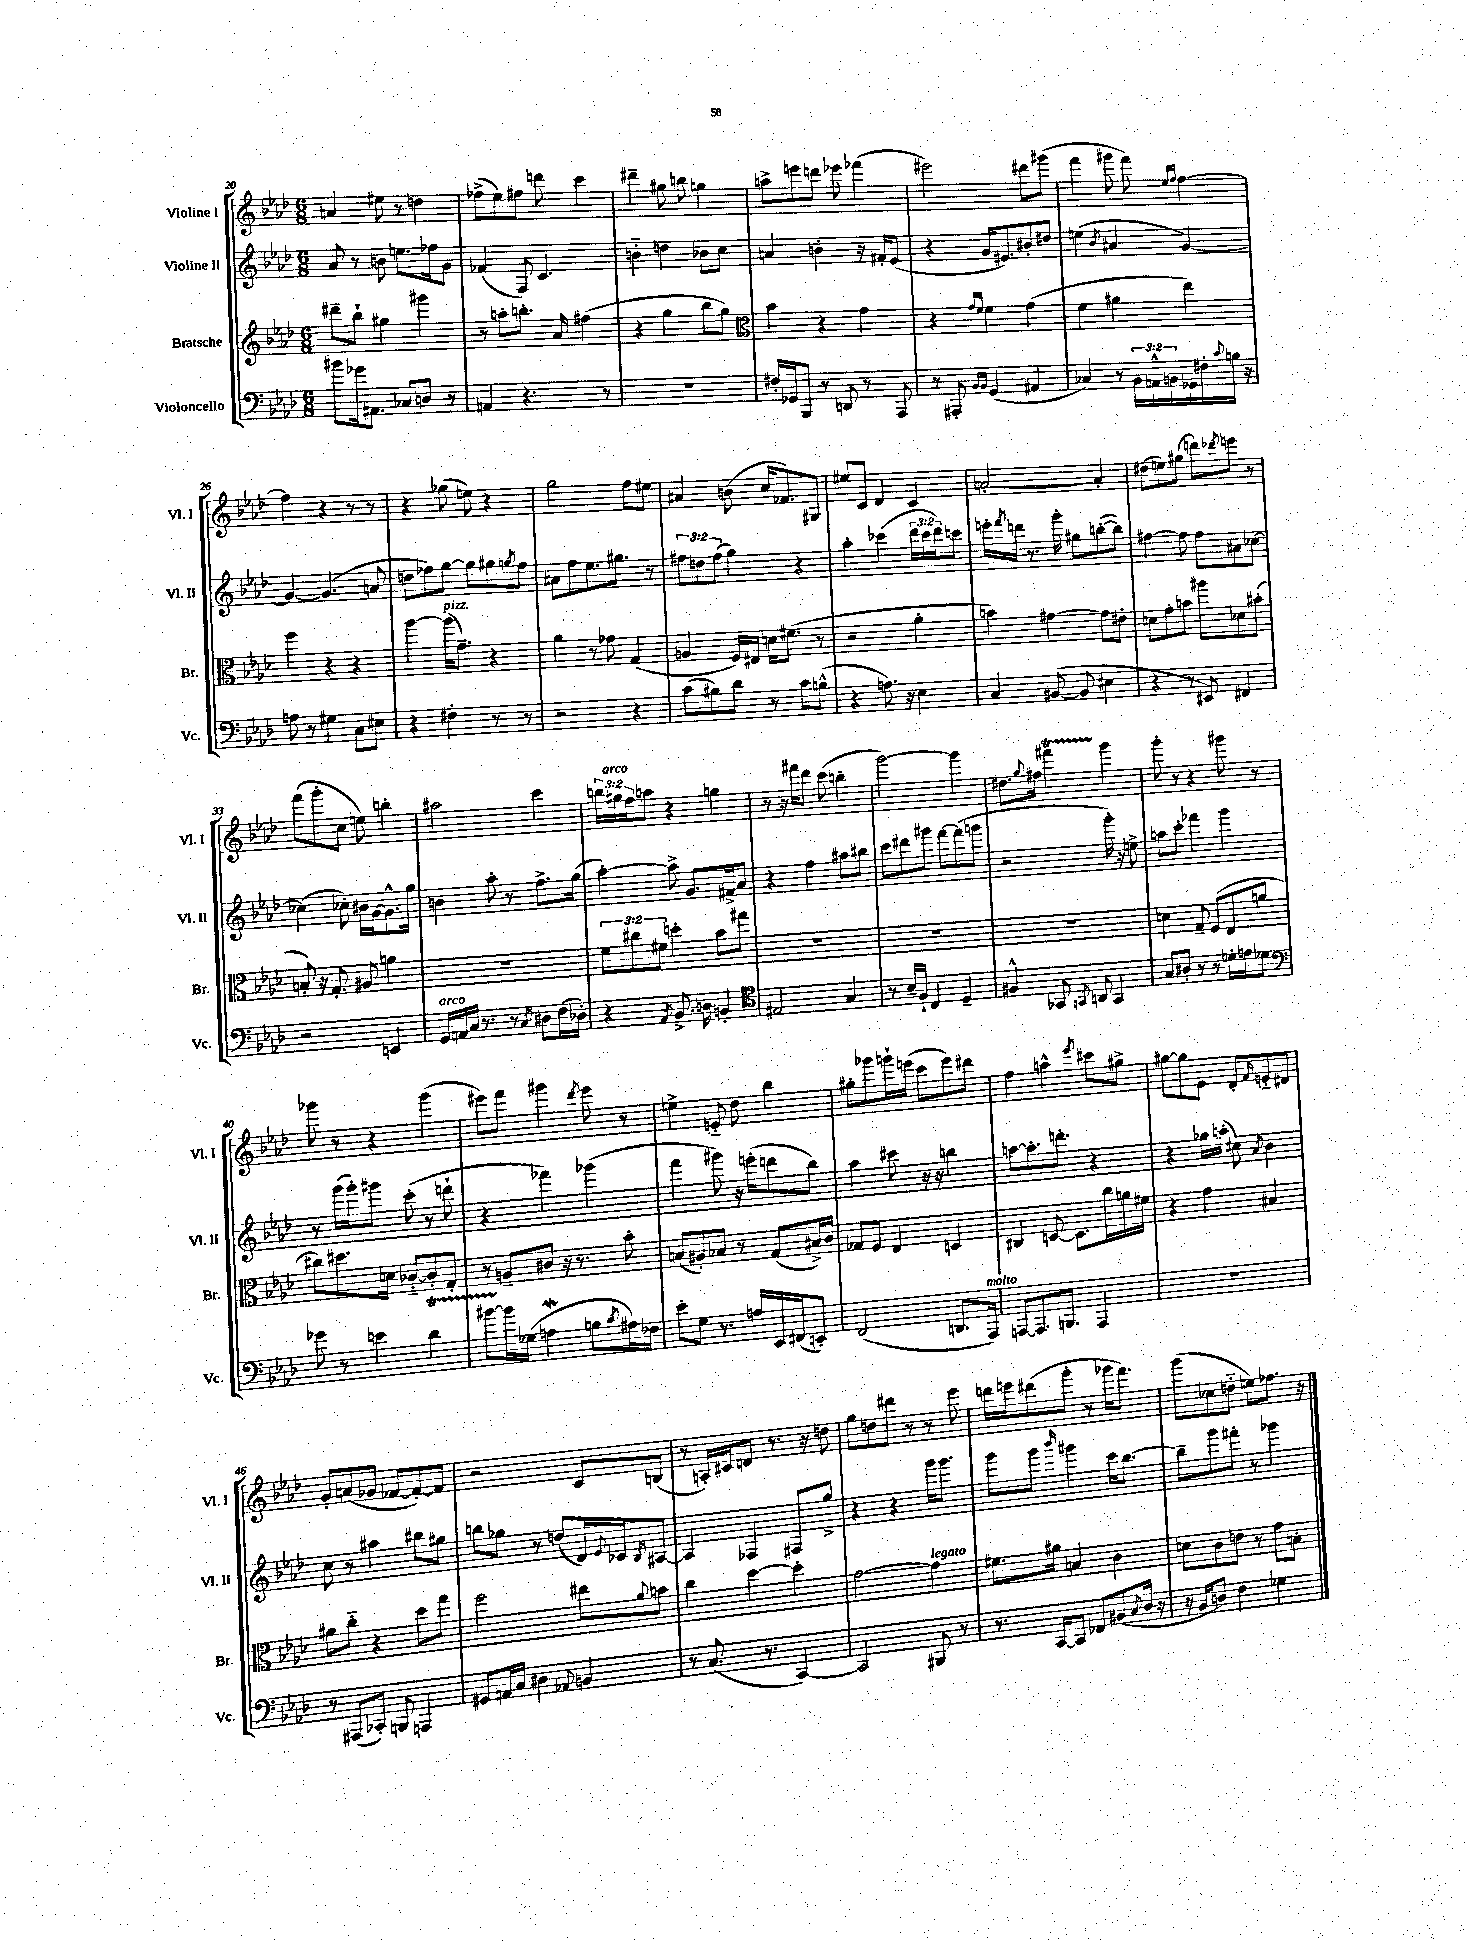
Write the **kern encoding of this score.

**kern	**kern	**kern	**kern
*staff4	*staff3	*staff2	*staff1
*clefF4	*clefG2	*clefG2	*clefG2
*k[b-e-a-d-]	*k[b-e-a-d-]	*k[b-e-a-d-]	*k[b-e-a-d-]
*M6/8	*M6/8	*M6/8	*M6/8
8b#\L	8ddd#~\L	8a-/	4a/
16g-\k	8bb-`\J	8r	.
8.AA#\J	.	.	.
.	4gg#\	8b\	8ee#\
8C-/L	.	8.ee\L	8r
8D/J	4ggg#\	.	4dd\
.	.	16ff-\k	.
8r	.	8g\J	.
=	=	=	=
4AA/	8r	(4f-/	(8ff-^\L
.	8aa'\L	.	8ee-\)
4.r	8.bb'\J	8F/)	8ff#\J
.	.	4.c/	8ddd\
.	16a-/	.	.
.	(4ff#\	.	4ccc\
8r	.	.	.
=	=	=	=
2.r	4r	4b'~\	4ddd#~\
.	4gg\	4dd\	8gg#\
.	.	.	8bb\
.	8bb-\L	8b-\L	4gg\
.	8gg\J)	8cc\J	.
=	=	=	=
*	*clefC3	*	*
16F#'/LL	4b-\	4a/	8aa^\L
16GG-/J	.	.	.
8BBB-/J	.	.	8eee\
8r	4r	4b'\	8ddd\J
8DD/	.	.	8eee-\
8r	4g\	16r	(4fff-\
.	.	16f#'/LK	.
8AAA-/	.	(8e-/J	.
=	=	=	=
8r	4r	4r	2eee#\)
8AAA#'/	.	.	.
16qqBB-/LL	16qqg/LL	.	.
16qqBB-/JJ	16qqf/JJ	.	.
(4GG/	4f\	16g/LK	.
.	.	8.e#/)	.
4AA#/	(4g\	8b#'/	8ddd#\L
.	.	8dd#/J	(8ggg#\J
=	=	=	=
4C-/)	4f\	(4ee\	4fff\
.	.	8qb-/	.
8r	4a#\	4a#/	8ggg#\
24BB-\LL	.	.	8fff\)
24AA^^\	.	.	.
24BB\	.	.	.
.	.	.	16qqee-/LL
.	.	.	16qqff/JJ
16GG-\	4ee-\)	[4g/)	[4ff\
16F#'\	.	.	.
8qqc/	.	.	.
16B\JJ	.	.	.
16r	.	.	.
=	=	=	=
8A\	4ff\	4g/_	4ff\]
8r	.	.	.
4G#\	4r	(4.g/]	4r
8C\L	4r	.	8r
8E#\J	.	8a/	8r
=	=	=	=
4r	[4aa-\	8dd\L	4r
.	.	8ff-\)	.
4F#'\	(16aa-\]LK	[8gg\J	(8gg-\
.	8.g~\J)	.	.
.	.	8gg\]L	8ee\)
8r	4r	8gg#\	4r
.	.	8qgg/	.
8r	.	8ff-\J	.
=	=	=	=
2r	4a-\	8a#\L	2gg\
.	.	8ff\	.
.	8r	8.ee-\	.
.	8g-\	.	.
.	.	8.gg#\J	.
4r	(4G/	.	8ff\L
.	.	8r	8ee#\J
=	=	=	=
(8c\L	4A/	12ff#\L	4a#/
.	.	12dd\	.
8B#\)	.	.	.
.	.	(12ff#\J	.
8d-\J	16F/LL)	4gg\)	(8b\
.	16E#/JJ	.	.
8r	16d\LK	.	16cc/LK
.	(8.f#\J	.	8.f-/)
8c\L	.	4r	.
(8B^^\J	8r	.	8G#/J
=	=	=	=
4r	2r	4aa-'\	8ee#/L
.	.	.	8c/J
8.A\)	.	(4ccc-\	4d-/
16r	.	.	.
4E-\	4a-'\	24ddd-\LL	4c/
.	.	24ccc-\	.
.	.	24ddd-\J)	.
.	.	8ccc\J	.
=	=	=	=
4C/	4b\)	16eee'\LL	[2a'/
.	.	8qfff/	.
.	.	16ddd\JJ	.
.	.	8.r	.
([8BB#/	[4g#\	.	.
.	.	16ggg'\	.
8BB#/]	.	8gg#\L	.
4E#\	8g#\]L	([8bb'\	4a'/]
.	8e#'\J	8bb\]J)	.
=	=	=	=
4r	8d\L	[4ff#\	(8dd#\L
.	8g'\	.	8ee\)
8r	8b\J	8ff#\]	(8gg#\J
8EE#/)	8aa#\L	8ff#\L	8ddd\L)
.	.	.	8qddd-/
4FF#/	8d-\	8a#\	8eee\J
.	(8b#'\J	[8cc-\J	8r
=	=	=	=
2r	8B'/)	(4cc-\]	(8fff\L
.	16r	.	8ggg'\
.	8.G'/	.	.
.	.	8cc-'\)	8cc\J
.	8A#/	16b#\LL	8ee\)
.	.	[16g\J	.
4EE/	4a\	8.g^^\]	4bb'\
.	.	16gg\Jk	.
=	=	=	=
16GG/LL	2.r	4b\	2aa#\
16AA/	.	.	.
16C/JJ	.	.	.
8.r	.	.	.
.	.	8aa-'\	.
8r	.	8r	.
8qC/	.	.	.
8D#\L	.	8.ff^\L	4ccc\
(16F\L	.	.	.
16D-'\JJ)	.	(16gg\Jk	.
=	=	=	=
4r	12f\L	[4aa-'\)	24bb\LL
.	.	.	24gg#\
.	12cc#\	.	24ff\J
.	.	.	8aa\J
.	12f#\J	.	.
8qAA-/	.	.	.
8.BB-^/	4dd'\	8aa-^\]	4r
.	.	8.g/L	.
16D\	.	.	.
4BB'/	8b-\L	.	4gg\
.	.	16f#^/k	.
.	8gg#\J	8a-/J	.
=	=	=	=
*clefC4	*	*	*
2E#/	2.r	4r	8r
.	.	.	16r
.	.	.	16fff#\LK
.	.	4ff\	8ddd-\J
.	.	.	(8ccc\
4G/	.	8aa#\L	4bb'\
.	.	8bb#\J	.
=	=	=	=
8r	2.r	8ccc\L	[2ggg\)
16B-~/LL	.	8ddd#\	.
16F`/JJ	.	.	.
4C/	.	8ggg#\J	.
.	.	[8fff\L	.
4D-~/	.	(8fff\]	4ggg\]
.	.	8ggg\J	.
=	=	=	=
4F#^^/	2.r	2r	8.dd#\L
.	.	.	8qqgg/
.	.	.	16ff#\Jk
8GG-/	.	.	4fff#\
8qGG/	.	.	.
8AA/	.	.	.
4GG/	.	16ggg'\)	4ggg\
.	.	16r	.
.	.	8ee^\	.
=	=	=	=
8G/L	4d\	8aa\L	8ggg'\
8A#'/J	.	8ccc'\J	8r
8r	8G~/	4fff-\	4r
8r	(8F/L	.	.
16d'\LL	8E-/	4ggg\	8ggg#\
16e\J	.	.	.
8d-\J	8a/J	.	8r
=	=	=	=
*clefF4	*	*	*
8g-\	8cc#\L)	8r	8ggg-\
8r	8.dd#\	(16ggg\LL	8r
.	.	16ggg'\J)	.
4e\	.	8ggg#\J	4r
.	16d\Jk	.	.
.	[8c-'~/L	(8ccc'\	.
4d-\	8c-'/]	8r	(4ggg-\
.	8G'/J	8ddd`\	.
=	=	=	=
[8b#\L	8r	4r	8eee#\L)
16b#\]L	8A~/L	.	8fff\J
(16G-\JJ	.	.	.
4A\	8c#/J	4fff-\)	4ggg#\
.	16r	.	.
.	8.r	.	.
.	.	.	8qddd-/
8B\L	.	(4ggg-\	8eee#\
8qc/	.	.	.
16A#\L)	8b-'\	.	8r
16F-\JJ	.	.	.
=	=	=	=
8e-'\L	(8B/L	4fff\	4ee^\
8G\J	8A#'/)	.	.
8.r	8B-/J	8ggg#\)	8e'~/
.	8r	16r	8dd-\
16A/LL	.	(16eee'\LK	.
16EE-/	(8G/L	8ddd\	4bb-\
(16FF#/J	.	.	.
8EE'/J)	16B#^/L)	8bb-\J)	.
.	16c/JJ	.	.
=	=	=	=
(2FF/	8G-/L	4aa-\	8gg#'\L
.	8F/J	.	8ggg-\
.	4E-/	8ccc#\	16ggg`\L
.	.	.	(16eee\JJ
.	.	16r	8ccc\L
.	.	16r	.
8.DD/L	4D/	4bb\	8eee\)
.	.	.	8ddd#\J
16AAA-/Jk)	.	.	.
=	=	=	=
[8AAA/L	4C#/	[8aa\L	4ff\
8.AAA/]	.	8.aa'\]	.
.	[8D/	.	4aa^^\
8.BBB/J	.	8.ddd'\J	.
.	8.D\]L	.	.
.	.	.	8qeee-/
4AAA/	.	4r	8ccc#\L
.	16cc\L	.	.
.	16a\	.	8gg#^\J
.	16f#\JJ	.	.
=	=	=	=
2.r	4r	4r	[8gg#\L
.	.	.	8gg#\]
.	4g\	16gg-\LL	8e-\J
.	.	(16aa'\JJ	.
.	.	8cc#\)	8d-'/L
.	.	8qa-/	16qqf/
.	4B#/	4b-\	8e'~/
.	.	.	8d#/J
=	=	=	=
8r	8a#\L	8cc\	8g'/L
(8AAA#/L	8cc'~\J	8r	(8a/
8CC-'/J)	4r	4aa#\	8g-/J
8BBB/	.	.	[8f-/L
4AAA/	8dd-\L	8bb#\L	8f-'/_)
.	8gg\J	8gg#\J	8f-/]J
=	=	=	=
8GG#/L	2ff\	8bb\L	2r
16AA/L	.	8gg-\J	.
16C/JJ	.	.	.
4D#\	.	8r	.
.	.	(8dd/L	.
8qqAA-/	.	.	.
4BB/	8ee#\L	16d-/L)	8c/L
.	.	8qqe-/	.
.	.	16c-/J	.
.	8qqa-/	8qB-/	.
.	8b\J	[8A#/J	(8B/J
=	=	=	=
8r	4cc\	4A#/]	8r
(8.C/	.	.	16A'/LL)
.	.	.	16c#/J
.	[4dd-\	4F-/	8d/J
8.r	.	.	.
.	.	.	8.r
[4CC/)	4dd-'\]	8F#/L	.
.	.	.	16r
.	.	8gg^/J	8dd\
=	=	=	=
2CC/]	[2g\	4r	8gg\L
.	.	.	8dd\
.	.	4r	8ddd#\J
.	.	.	8r
8BBB#/	4g\]	16ggg\LK	8r
.	.	8.ggg\J	.
8r	.	.	8eee-\
=	=	=	=
8.r	8.f#\L	8ggg\L	16ddd\LL
.	.	.	16eee\J
.	.	8ggg\J	(8ddd#\
[16CC/LK	16a#\Jk	.	.
.	.	16qqbbb-/	.
8CC/]J	4B/	4ggg#\	8ggg'\J
8FF-/L	.	.	8r
(8BB#/	4c\	16ccc\LK	16ggg-\LK
.	.	[8.bb-\J	8.fff\J)
8qC/	.	.	.
16D-/Jk	.	.	.
16r	.	.	.
=	=	=	=
16r	8d\L	8bb-~\]L	(8ggg\L
16BB-/LK	.	.	.
8D/J)	8c\	8ggg\	8cc-\
4F\	8e\J	8fff#'\J	8dd'~\J
.	8r	8r	8ee\L)
4G-\	8g\L	4ggg-\	8.ff-\J
.	8B'\J	.	.
.	.	.	16r
==	==	==	==
*-	*-	*-	*-
